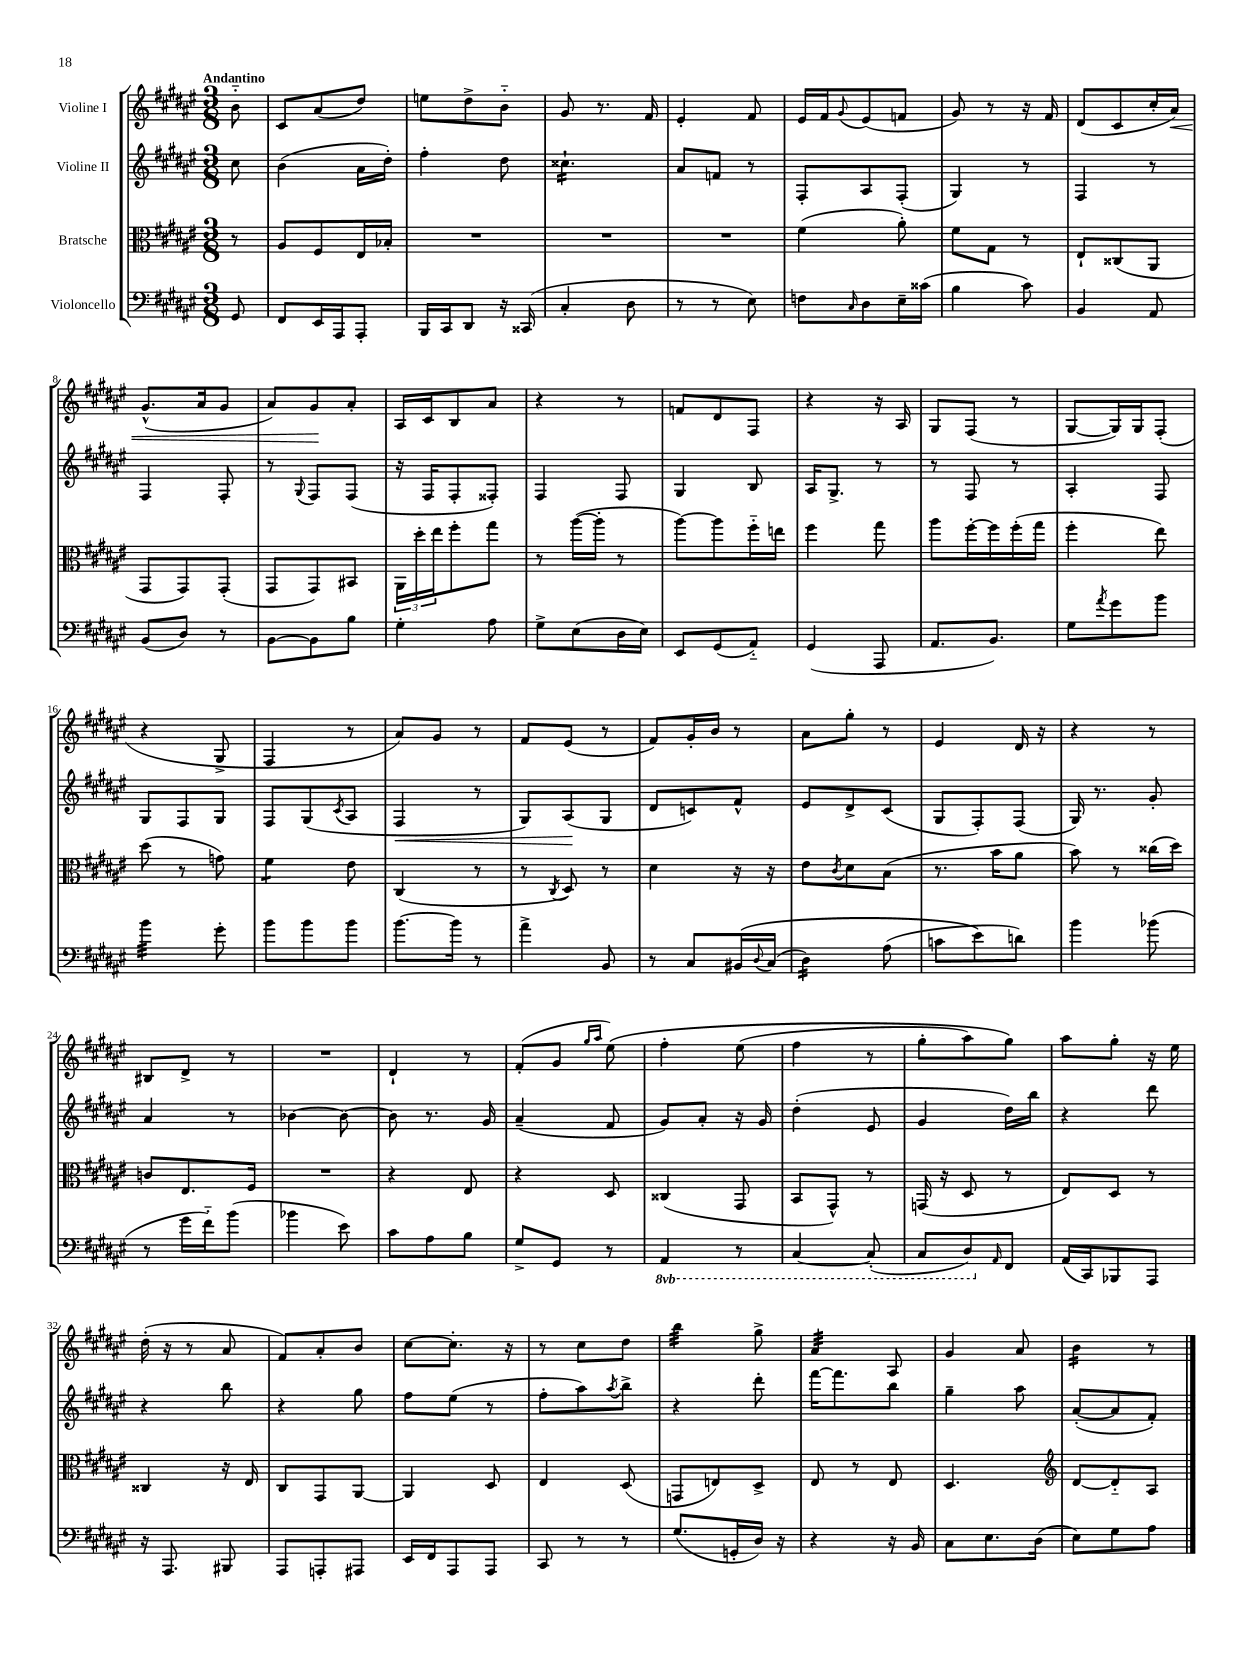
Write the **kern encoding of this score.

**kern	**kern	**kern	**kern
*staff4	*staff3	*staff2	*staff1
*clefF4	*clefC3	*clefG2	*clefG2
*k[f#c#g#d#a#e#]	*k[f#c#g#d#a#e#]	*k[f#c#g#d#a#e#]	*k[f#c#g#d#a#e#]
*M3/8	*M3/8	*M3/8	*M3/8
8GG#	8r	8cc#	8b'~
=	=	=	=
8FF#	8A#	(4b	8c#
16EE#	8F#	.	(8a#
16AAA#	.	.	.
8AAA#'	16E#	16a#	8dd#)
.	16B-'	16dd#')	.
=	=	=	=
16BBB	4.r	4ff#'	8ee
16CC#	.	.	.
8DD#	.	.	8dd#^
16r	.	8dd#	8b'~
(16CC##	.	.	.
=	=	=	=
4C#'	4.r	4.cc##`	8g#
.	.	.	8.r
8D#	.	.	.
.	.	.	16f#
=	=	=	=
8r	4.r	8a#	4e#'
8r	.	8f	.
8E#)	.	8r	8f#
=	=	=	=
8F	(4f#	8F#'	16e#
.	.	.	16f#
16qqC#	.	.	8qqg#
8D#	.	8A#	(8e#
16E#~	8a#')	(8F#'	8f
(16c##	.	.	.
=	=	=	=
4B	8f#	4G#)	8g#)
.	8G#	.	8r
8c#)	8r	8r	16r
.	.	.	16f#
=	=	=	=
4BB	8E#`	4F#	(8d#
.	(8C##	.	8c#
8AA#	8AA#	8r	16cc#'
.	.	.	16a#)
=	=	=	=
(8BB	8GG#	4F#	(8.g#^^
8D#)	8GG#)	.	.
.	.	.	16a#
8r	(8GG#'	8F#'	8g#
=	=	=	=
[8BB	8GG#	8r	8a#)
.	.	8qqG#	.
8BB]	8GG#)	8F#	8g#
8B	8BB#	(8F#	8a#'
=	=	=	=
4G#'	24AA#	16r	16A#
.	24dd#'	.	.
.	.	16F#	16c#
.	24ee#	.	.
.	8ff#'	8F#'	8B
8A#	8gg#	8F##')	8a#
=	=	=	=
8G#^	8r	4F#	4r
(8E#	([16aa#	.	.
.	16aa#']	.	.
16D#	8r	8F#	8r
16E#)	.	.	.
=	=	=	=
8EE#	[8aa#)	4G#	8f
(8GG#	8aa#]	.	8d#
8AA#'~)	16ff#'~	8B	8F#
.	16ee	.	.
=	=	=	=
(4GG#	4ff#	16A#	4r
.	.	8.G#^	.
8AAA#	8gg#	8r	16r
.	.	.	16A#
=	=	=	=
8.AA#	8aa#	8r	8G#
.	[16ff#'	8F#	(8F#
8.BB)	16ff#]	.	.
.	(16ff#'	8r	8r
.	16gg#	.	.
=	=	=	=
8G#	4ff#'	4A#'	[8G#
8qa#	.	.	.
8g#	.	.	16G#])
.	.	.	16G#
8b	8ee#)	8F#	(8F#'
=	=	=	=
4b	(8dd#	8G#	4r
.	8r	8F#	.
8g#'	8g)	8G#	8G#^
=	=	=	=
8b	4f#	8F#	4F#
8b	.	(8G#	.
.	.	8qc#	.
8b	8e#	8A#	8r
=	=	=	=
[8.b	(4C#	4F#	8a#)
.	.	.	8g#
16b]	.	.	.
8r	8r	8r	8r
=	=	=	=
4a#^	8r	8G#)	8f#
.	8qC#	.	.
.	8D#)	(8A#	(8e#
8BB	8r	8G#	8r
=	=	=	=
8r	4d#	8d#	8f#)
8C#	.	8c)	16g#'
.	.	.	16b
&(16BB#	16r	8f#^^	8r
8qqD#	.	.	.
(16C#	16r	.	.
=	=	=	=
4D#)	8e#	8e#	8a#
.	8qc#	.	.
.	8d#	8d#^	8gg#'
(8A#	(8B	(8c#	8r
=	=	=	=
8c	8.r	8G#	4e#
8e#&)	.	8F#')	.
.	16b	.	.
8d)	8a#	(8F#	16d#
.	.	.	16r
=	=	=	=
4b	8b)	16G#)	4r
.	.	8.r	.
.	8r	.	.
(8b-	(16cc##	8g#'	8r
.	16dd#)	.	.
=	=	=	=
8r	8c	4a#	8B#
16g#	8.E#	.	8d#^
16f#'~)	.	.	.
(8b	.	8r	8r
.	16F#	.	.
=	=	=	=
4b-	4.r	[4b-	4.r
8e#)	.	8b-_	.
=	=	=	=
8c#	4r	8b-]	4d#`
8A#	.	8.r	.
8B	8E#	.	8r
.	.	16g#	.
=	=	=	=
8G#^	4r	(4a#~	(8f#'
8GG#	.	.	8g#
.	.	.	16qqgg#
.	.	.	16qqaa#
8r	8D#	8f#	&(8ee#)
=	=	=	=
4AAA#	(4C##	8g#)	4ff#'
.	.	8a#'	.
8r	8GG#	16r	(8ee#
.	.	16g#	.
=	=	=	=
[4CC#	8BB	(4dd#'	4ff#
.	8GG#^^)	.	.
(8CC#']	8r	8e#	8r
=	=	=	=
8CC#	(16GG	4g#	8gg#'
.	16r	.	.
8DD#)	8D#	.	8aa#)
16qqAA#	.	.	.
8FF#	8r	16dd#)	8gg#&)
.	.	16bb	.
=	=	=	=
(16AA#	8E#)	4r	8aa#
16CC#)	.	.	.
8BBB-	8D#	.	8gg#'
8AAA#	8r	8ddd#	16r
.	.	.	16ee#
=	=	=	=
16r	4C##	4r	(16dd#'
8.AAA#	.	.	16r
.	.	.	8r
8BBB#	16r	8bb	8a#
.	16E#	.	.
=	=	=	=
8AAA#	8C#	4r	8f#)
8AAA'	8GG#	.	8a#'
8AAA#	[8AA#	8gg#	8b
=	=	=	=
16EE#	4AA#]	8ff#	[8cc#
16FF#	.	.	.
8AAA#	.	(8ee#	8.cc#']
8AAA#	8D#	8r	.
.	.	.	16r
=	=	=	=
8CC#	4E#	8ff#'	8r
8r	.	8aa#)	8cc#
.	.	8qaa#	.
8r	(8D#	8bb^	8dd#
=	=	=	=
(8.G#	8GG	4r	4bb
.	8E)	.	.
16GG'	.	.	.
16D#)	8D#^	8ddd#'	8gg#^
16r	.	.	.
=	=	=	=
4r	8E#	[16fff#	4a#
.	.	8.fff#]	.
.	8r	.	.
16r	8E#	8bb	8A#
16BB	.	.	.
=	=	=	=
8C#	4.D#	4gg#~	4g#
8.E#	.	.	.
.	.	8aa#	8a#
(16D#	.	.	.
=	=	=	=
*	*clefG2	*	*
8E#)	[8d#	([8a#'	4b
8G#	8d#'~]	8a#]	.
8A#	8A#	8f#')	8r
==	==	==	==
*-	*-	*-	*-
